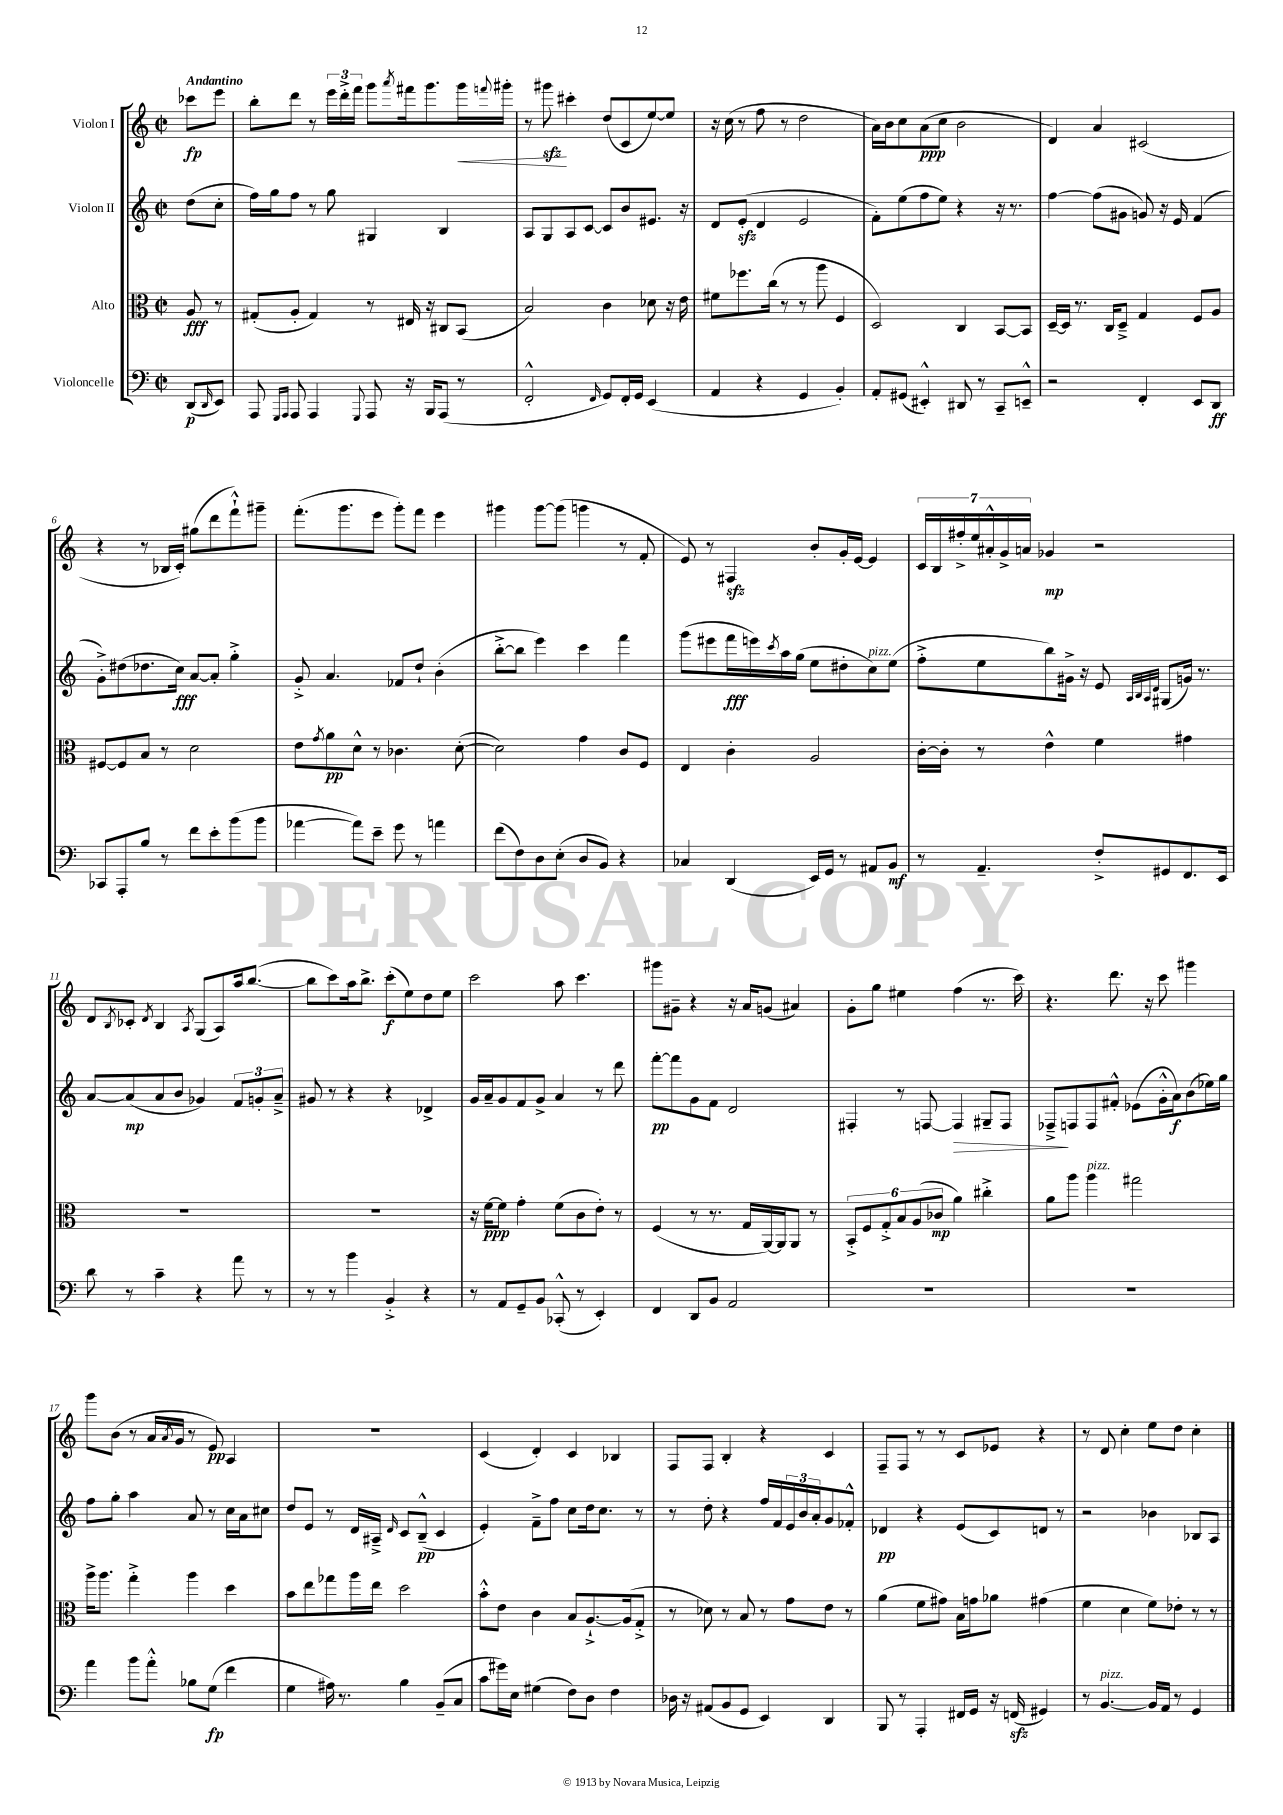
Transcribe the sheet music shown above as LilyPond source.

<<
\new StaffGroup <<
\new Staff = "s0" \with { instrumentName = "Violon I" } {
    \clef treble \key c \major \defaultTimeSignature \time 2/2 \partial 4 \tempo "Andantino"
    ces'''8\fp e'''8 |
    b''8-. d'''8 r8 \tuplet 3/2 { e'''16 d'''16-.-> f'''16 } g'''8 \acciaccatura { a'''8 } fis'''16 g'''8. g'''16\< \appoggiatura { f'''8 } gis'''16-. |
    r8 gis'''8\sfz\! cis'''4-. d''8( c'8 e''8~) e''8 |
    r16 c''16( r8 f''8 r8 d''2 |
    a'16) b'16 c''8 a'8\ppp( c''8 b'2 |
    d'4) a'4 cis'2( |
    r4 r8 bes16 c'16-.) gis''8( d'''8 f'''8-!-^) gis'''8-- |
    f'''8.-.( g'''8. e'''8 g'''8-.) f'''8 e'''4 |
    gis'''4 gis'''8~ gis'''8( g'''4 r8 f'8-. |
    e'8) r8 fis4\sfz b'8-. g'16-. e'16~ e'4 |
    \tuplet 7/4 { c'16 b16 fis''16-.-> e''16 ais'16-.-^ g'16-> a'16 } ges'4\mp r2 |
    d'8 \acciaccatura { b8 } ces'8-. \acciaccatura { d'8 } b4 \acciaccatura { a8 } g8( a8) a''16 b''8.~( |
    b''8 c'''8) a''16 b''8.-> c'''8-.\f( e''8) d''8 e''8 |
    c'''2 a''8 c'''4. |
    gis'''8 gis'8-- r4 r16 a'16 g'8( ais'4) |
    g'8-. g''8 eis''4 f''4( r8. c'''16) |
    r4. d'''8. r16 c'''8 gis'''4 |
    g'''8 b'8( r8 a'16 \acciaccatura { a'8 } g'16 r8 e'8\pp) a4 |
    R1 |
    c'4( d'4-.) c'4 bes4 |
    f8 f8 b4-. r4 c'4 |
    f8-- f8 r8 r8 c'8 ees'8 r4 |
    r8 d'8 c''4-. e''8 d''8 c''4-. \bar "|." |
}
\new Staff = "s1" \with { instrumentName = "Violon II" } {
    \clef treble \key c \major \defaultTimeSignature \time 2/2 \partial 4
    d''8( c''8-. |
    f''16) g''16 f''8 r8 g''8 gis4 b4 |
    a8 g8 a8 c'8~ c'8 b'8 eis'8. r16 |
    d'8 e'8-.\sfz( d'4 e'2 |
    f'8-.) e''8( f''8 e''8) r4 r16 r8. |
    f''4~ f''8( gis'8 g'8) r16 e'16 f'4( |
    g'8-.->) dis''8( des''8. c''16\fff) a'8~ a'8-. g''4-.-> |
    g'8-.-> a'4. fes'8 d''8-! b'4-.( |
    b''8~-.-> b''8 e'''4) c'''4 f'''4 |
    g'''8( eis'''8 f'''16\fff e'''16) \acciaccatura { c'''8 } a''16 g''16( e''8 dis''8-. c''8^\markup { \italic "pizz." }) e''8( |
    f''8-.-> e''8 b''8) gis'16-> r16 e'8 \grace { a32 b32 a32 d'32 } gis8( g'16) r8. |
    a'8~ a'8\mp( a'8 b'8 ges'4) \tuplet 3/2 { f'8 g'8-. a'8---> } |
    gis'8 r8 r4 r4 des'4-> |
    g'16 a'16-- g'8 f'8 g'8-> a'4 r8 d'''8 |
    f'''8~-.\pp f'''8 g'8 f'8 d'2 |
    fis4-. r8 f8~ f4\> gis8-- f8 |
    fes8--->\! f8 f8 fis'8-.-^ ees'8( g'16-.-^ a'16\f) b'8( ees''16) g''16 |
    f''8 g''8-. a''4 a'8 r8 c''16 a'16 cis''8 |
    d''8 e'8 r8 d'16 ais16---> \grace { d'16 } c'8 b8---^\pp( c'4 |
    e'4-.) f'8---> f''8 c''8 d''16 c''8. r8 |
    r8 d''8-. r4 f''16 f'16 \tuplet 3/2 { e'16 b'16 a'16-. } g'8 fes'8-.-^ |
    des'4\pp r4 e'8( c'8) d'8 r8 |
    r2 bes'4 bes8 a8 \bar "|." |
}
\new Staff = "s2" \with { instrumentName = "Alto" } {
    \clef alto \key c \major \defaultTimeSignature \time 2/2 \partial 4
    a8\fff r8 |
    gis8-.( a8-. gis4) r8 eis16 r16 cis8 b,8( |
    b2) c'4 des'8 r16 e'16 |
    fis'8 fes''8. c''16( r8 r8 a''8 f4 |
    d2) c4 b,8~ b,8 |
    d16~-- d16 r8. c16 d8---> g4 f8 a8 |
    fis8~ fis8 b8 r8 d'2 |
    e'8 \acciaccatura { g'8 } a'8\pp d'8-^ r8 ces'4. d'8~-.( |
    d'2) g'4 c'8 f8 |
    e4 c'4-. a2 |
    c'16~-. c'16-. r8 e'4-^ f'4 gis'4 |
    R1 |
    R1 |
    r16 f'16~\ppp f'8 g'4-. f'8( c'8 e'8-.) r8 |
    f4( r8 r8. g16 a,16~) a,16 a,8 r8 |
    \tuplet 6/4 { b,8-.-> f8 g8-.-> b8 a8( ces'8\mp } a'4) cis''4-.-> |
    a'8 a''8 a''4^\markup { \italic "pizz." } gis''2 |
    a''16-> a''8. g''4-.-> a''4 d''4 |
    b'8 e''8 ges''8 a''16 e''16 d''2 |
    b'8-.-^ e'8 c'4 b8 a8.~-!-> a16( g8-.-> |
    r8 des'8) r8 b8 r8 g'8 e'8 r8 |
    a'4( f'8 gis'8) b16 g'16 aes'8 gis'4( |
    f'4 d'4 f'8) ees'8-. r8 r8 \bar "|." |
}
\new Staff = "s3" \with { instrumentName = "Violoncelle" } {
    \clef bass \key c \major \defaultTimeSignature \time 2/2 \partial 4
    d,8\p( \grace { d,16 } e,8) |
    a,,8 \grace { g,,16 a,,16 } a,,8 a,,4 \appoggiatura { g,,8 } a,,8 r16 b,,16 a,,8( r8 |
    f,2-.-^ \grace { f,16 } g,8) f,16-. g,16 e,4( |
    a,4 r4 g,4 b,4-.) |
    a,8-. gis,8( eis,4-.-^) dis,8 r8 c,8-- e,8---^ |
    r2 f,4-. e,8 d,8\ff |
    ces,8 a,,8-. b8 r8 f'8 e'8-. b'8( b'8 |
    aes'4~ aes'8) e'8-- g'8 r8 a'4 |
    f'8( f8) d8 e8-.( d8 b,8) r4 |
    ces4 d,4( e,16) g,16 r8 ais,8 b,8\mf |
    r8 a,4.-- f8-.-> gis,8 f,8. e,16 |
    d'8 r8 c'4-- r4 a'8 r8 |
    r8 r8 b'4 b,4-.-> r4 |
    r8 a,8 g,8-- b,8 ces,8-.-^( r8 e,4-.) |
    f,4 d,8 b,8 a,2 |
    R1 |
    R1 |
    a'4 b'8 a'8-.-^ bes8 g8\fp( f'4 |
    g4 ais16) r8. b4 b,8--( c8 |
    c'8 gis'16) e16 gis4( f8) d8 f4 |
    des16 r16 ais,8( b,8 g,8 e,4) d,4 |
    b,,8 r8 a,,4-. fis,16 g,16 r16 f,16\sfz( gis,4) |
    r8 b,4.~^\markup { \italic "pizz." } b,16 a,16 r8 g,4 \bar "|." |
}
>>
>>
